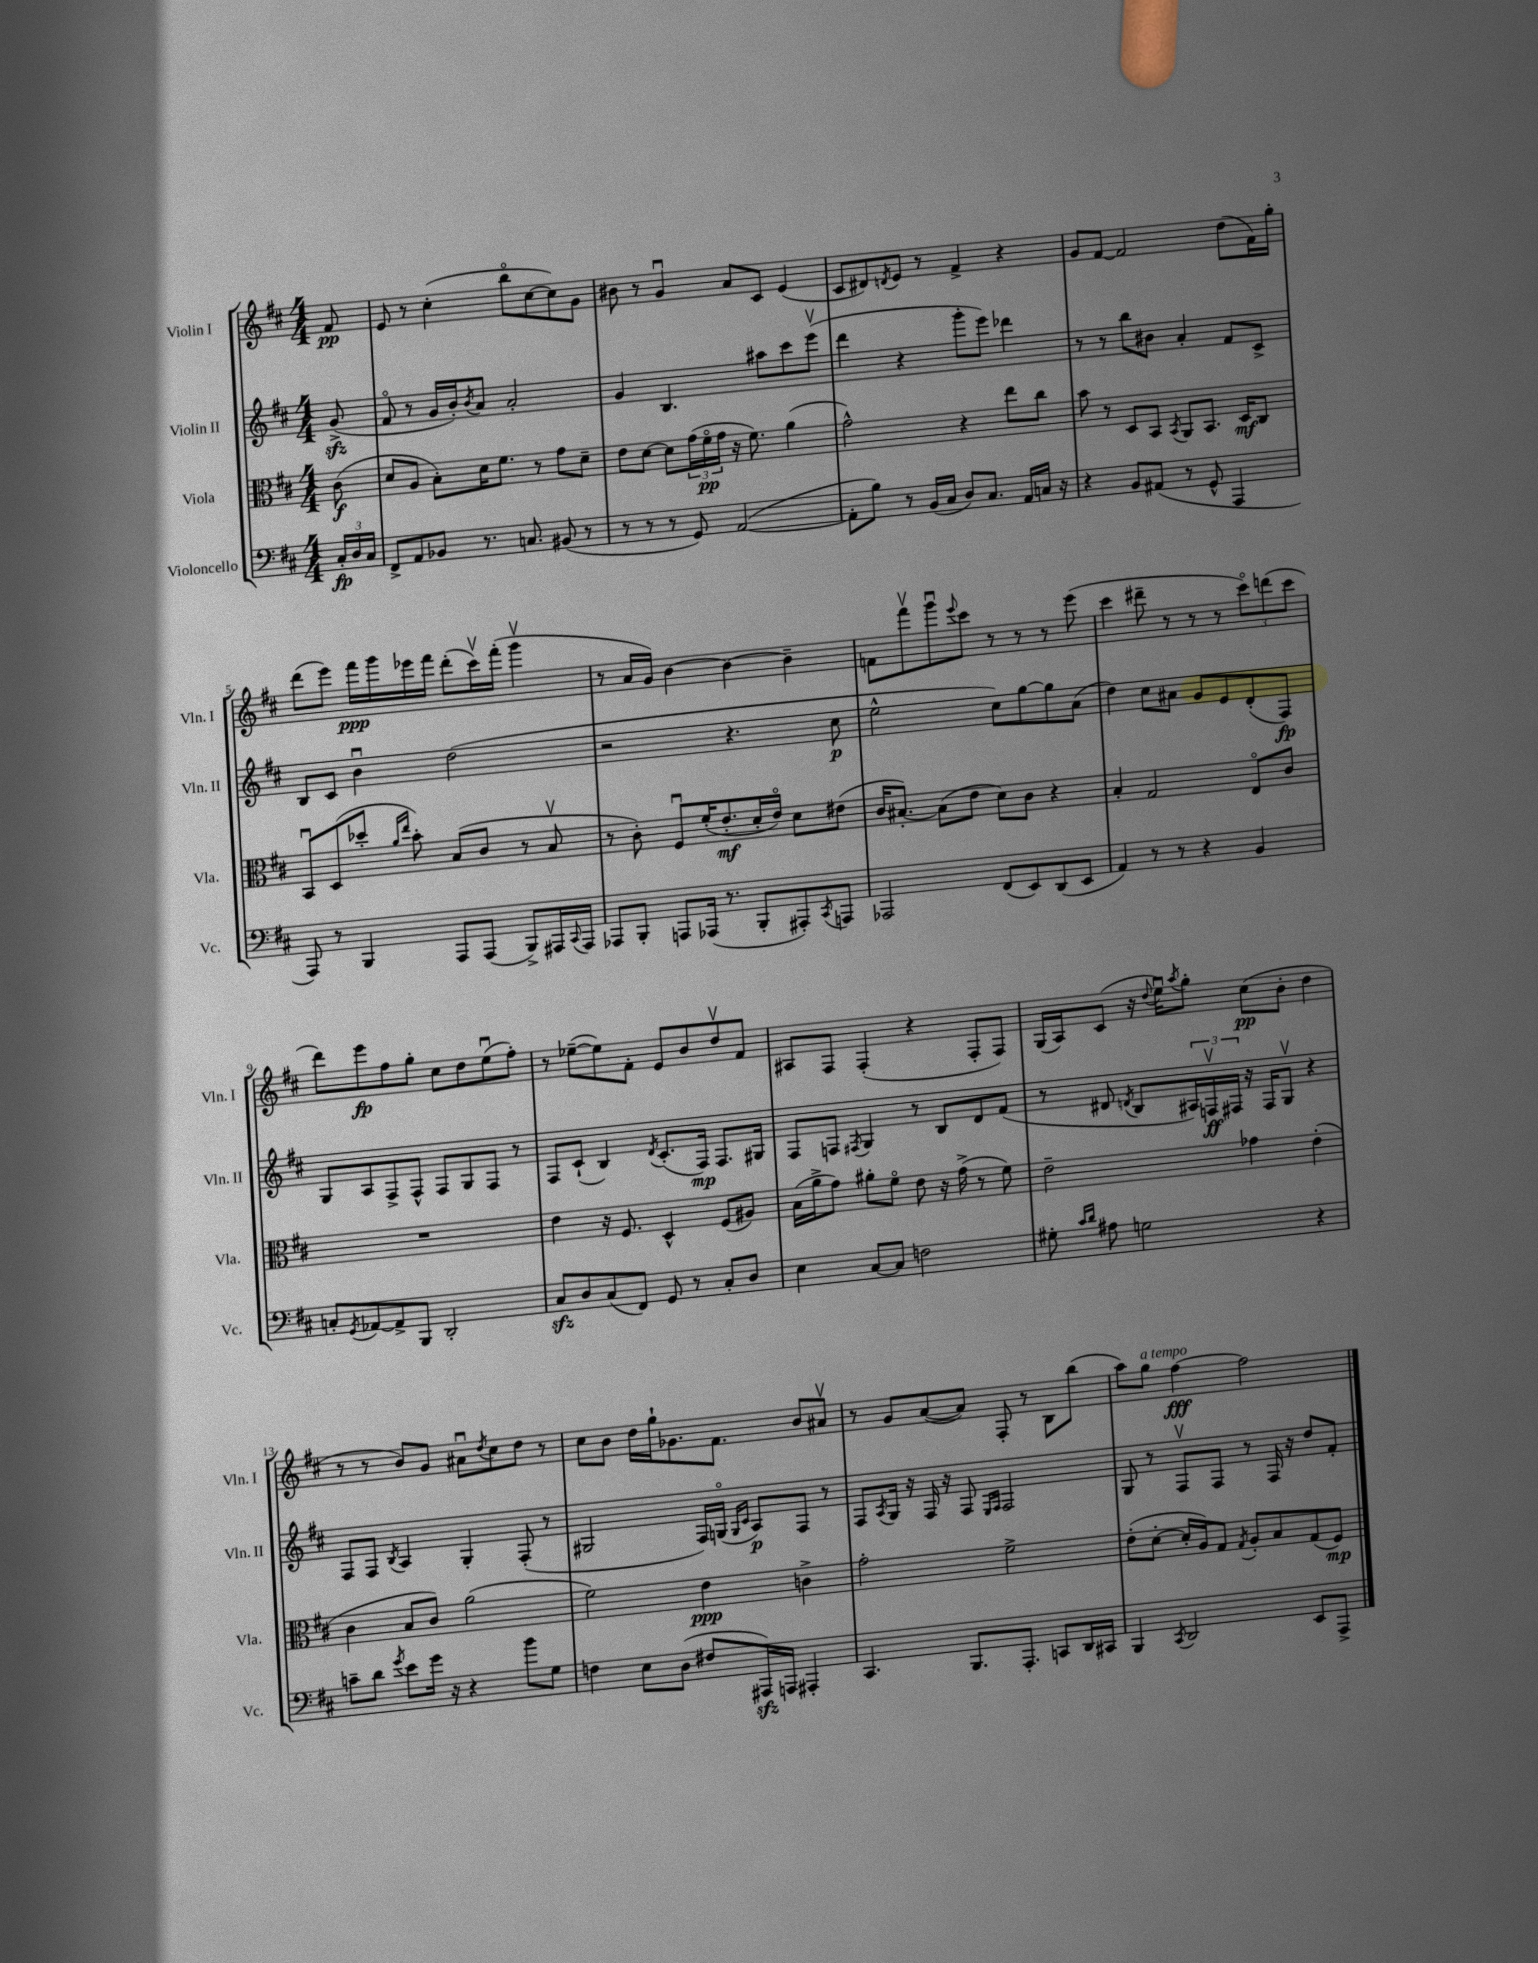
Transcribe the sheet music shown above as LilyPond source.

<<
\new StaffGroup <<
\new Staff = "s0" \with { instrumentName = "Violin I" shortInstrumentName = "Vln. I" } {
    \clef treble \key d \major \numericTimeSignature \time 4/4 \partial 8
    fis'8\pp |
    e'8 r8 cis''4-.( b''8\flageolet cis''8~ cis''8) g'8 |
    bis'8 r8 g'4\downbow a'8 cis'8 e'4( |
    cis'8 dis'8) \acciaccatura { d'8 } e'8 r8 fis'4-> r4 |
    g'8 fis'8~ fis'2 d''8( fis'16) g''16-. |
    d'''8( e'''8) fis'''16\ppp g'''16 ees'''16 fis'''16 d'''8-.( cis'''16\upbow) fis'''16-.( g'''4\upbow |
    r8 a'16 g'16) b'4~ b'4~ b'4-- |
    f'8 fis'''8\upbow g'''8\downbow \appoggiatura { e'''8 } cis'''8 r8 r8 r8 e'''8( |
    cis'''4 dis'''8-- r8 r8 r8 \tuplet 3/2 { cis'''8\flageolet) d'''8( cis'''8 } |
    d'''8) e'''8\fp fis''8 g''8-. cis''8 d''8 e''8\downbow( fis''8-.) |
    r8 ees''8~--( ees''8) fis'8-. e'8 b'8 d''8\upbow fis'8 |
    ais8 fis8 fis4-.( r4 fis8-. fis8) |
    g16( a16) cis'8( r16 \appoggiatura { d''8 } e''16\downbow) \acciaccatura { a''8 } g''8-. cis''8\pp( b'8-. d''4 |
    r8 r8 b'8) g'8 ais'8\downbow \acciaccatura { d''8 } cis''8 d''8 r8 |
    cis''8 b'8 d''16 g''16-! ges'8. fis'8. b'8 ais'8\upbow |
    r8 g'8 a'8~( a'8) fis8-. r8 b8 b''8( |
    a''8) g''8^\markup { \italic "a tempo" } fis''4~\fff fis''2 \bar "|." |
}
\new Staff = "s1" \with { instrumentName = "Violin II" shortInstrumentName = "Vln. II" } {
    \clef treble \key d \major \numericTimeSignature \time 4/4 \partial 8
    g'8->\sfz( |
    fis'8\flageolet r8 g'16 b'16-.) \acciaccatura { b'8 } a'8 a'2-. |
    g'4 b4. ais''8 cis'''8 e'''8\upbow( |
    d'''4 r4 g'''8-. e'''8) des'''4 |
    r8 r8 b''8 bis'8 a'4-. fis'8 cis'8-> |
    b8 cis'8 b'4\downbow d''2( |
    r2 r4. cis''8\p |
    e''2-^ cis''8) g''8~ g''8 a'8( |
    d''4) cis''8 ais'8 g'8 e'8 d'8-.( fis8\fp) |
    g8 a8 fis8-> fis8-^ fis8 g8 fis8 r8 |
    fis8 cis'8-!( b4) \acciaccatura { d'8 } cis'8.-.( fis16\mp) fis8. gis16 |
    fis8 f8 \acciaccatura { fis8 } g4 r8 b8 d'8 fis'8( |
    r8 dis'8 \acciaccatura { d'8 } b8 \tuplet 3/2 { ais16) f16\upbow\ff fis16 } r16 fis16 g8\upbow r4 |
    fis8 fis8 \acciaccatura { b8 } a4 g4-. fis8-.( r8 |
    gis2 fis16) g16\flageolet( \grace { g16 cis'16 } a8\p) fis8 r8 |
    fis8 \acciaccatura { a8 } g16 r16 fis16 r16 fis8 \grace { e16 fis16 } fis2 |
    g8 r8 fis8\upbow fis8 r8 fis16 r16 d''8 fis'8-. \bar "|." |
}
\new Staff = "s2" \with { instrumentName = "Viola" shortInstrumentName = "Vla." } {
    \clef alto \key d \major \numericTimeSignature \time 4/4 \partial 8
    cis'8\f( |
    d'8 a8 b8-.) d'16 fis'8. r8 g'8 d'8-- |
    e'8 d'8~ d'8 \tuplet 3/2 { g'16( fis'16\flageolet\pp g'16 } r16 fis'8.) a'4( |
    g'2-^) r4 e''8 cis''8 |
    b'8 r8 d8 b,8 \acciaccatura { b,8 } a,8 b,8. d16\mf cis8 |
    b,8\downbow d8( des''8-. \grace { a'16 e''16 } b'8-.) b8( cis'8 r8 b8\upbow |
    r8 cis'8-.) fis8\downbow fis'16-.( e'8.-.\mf d'16-. e'16\flageolet) d'8 eis'8( |
    cis'16 bis8.~-.) bis8( e'8 d'8) cis'8 r4 |
    b4-. g2 e8\flageolet cis'8 |
    R1 |
    e'4 r16 fis8. d4-^ fis8( ais8) |
    b16( a'16-> g'8) ais'8-. fis'8\flageolet e'8 r16 g'16->( r8 fis'8) |
    e'2-- ges'4 e'4-.( |
    cis'4 b8 cis'8) a'2( |
    fis'2) e'4\ppp c'4-> |
    g'2-. fis'2-> |
    e'8-.( d'8~-. d'16-. a16) g8 \acciaccatura { g8 } a8-. b8 g8( fis8\mp) \bar "|." |
}
\new Staff = "s3" \with { instrumentName = "Violoncello" shortInstrumentName = "Vc." } {
    \clef bass \key d \major \numericTimeSignature \time 4/4 \partial 8
    \tuplet 3/2 { cis16-.\fp d16 cis16 } |
    fis,8-> a,8 bes,8 r8. c8. bis,8( r8 |
    r8 r8 r8 g,8) a,2~( |
    a,8-. b8) r8 b,16( cis16 d8) cis8. a,16 c16 r16 |
    r4 b,8 ais,8( r8 g,8-^ a,,4 |
    a,,8) r8 b,,4 a,,8 a,,8( b,,8->) ais,,16 \appoggiatura { cis,8 } ais,,16 |
    aes,,8 b,,8-. a,,8 aes,,16( r8. b,,8-. ais,,8-.) \acciaccatura { cis,8 } a,,8 |
    aes,,2 fis,8( e,8) d,8( e,8 |
    a,4) r8 r8 r4 b,4 |
    c8-. \acciaccatura { g,8 } aes,8~ aes,8-> b,,8 d,2-. |
    cis8\sfz d8 cis8( fis,8) g,8 r8 cis8-. d8 |
    e4 cis8~ cis8 f2 |
    gis8-. \grace { cis'16 d'16 } ais8 g2 r4 |
    c'8-- d'8 \acciaccatura { g'8 } e'8 g'16 r16 r4 b'8 g8 |
    f4 e8 d8( fis8 ais,,16\sfz) a,,16 ais,,4-. |
    cis,4. b,,8. a,,8.-. c,8 d,16 cis,16 |
    b,,4 \acciaccatura { cis,8 } d,2 e,8 a,,8-> \bar "|." |
}
>>
>>
